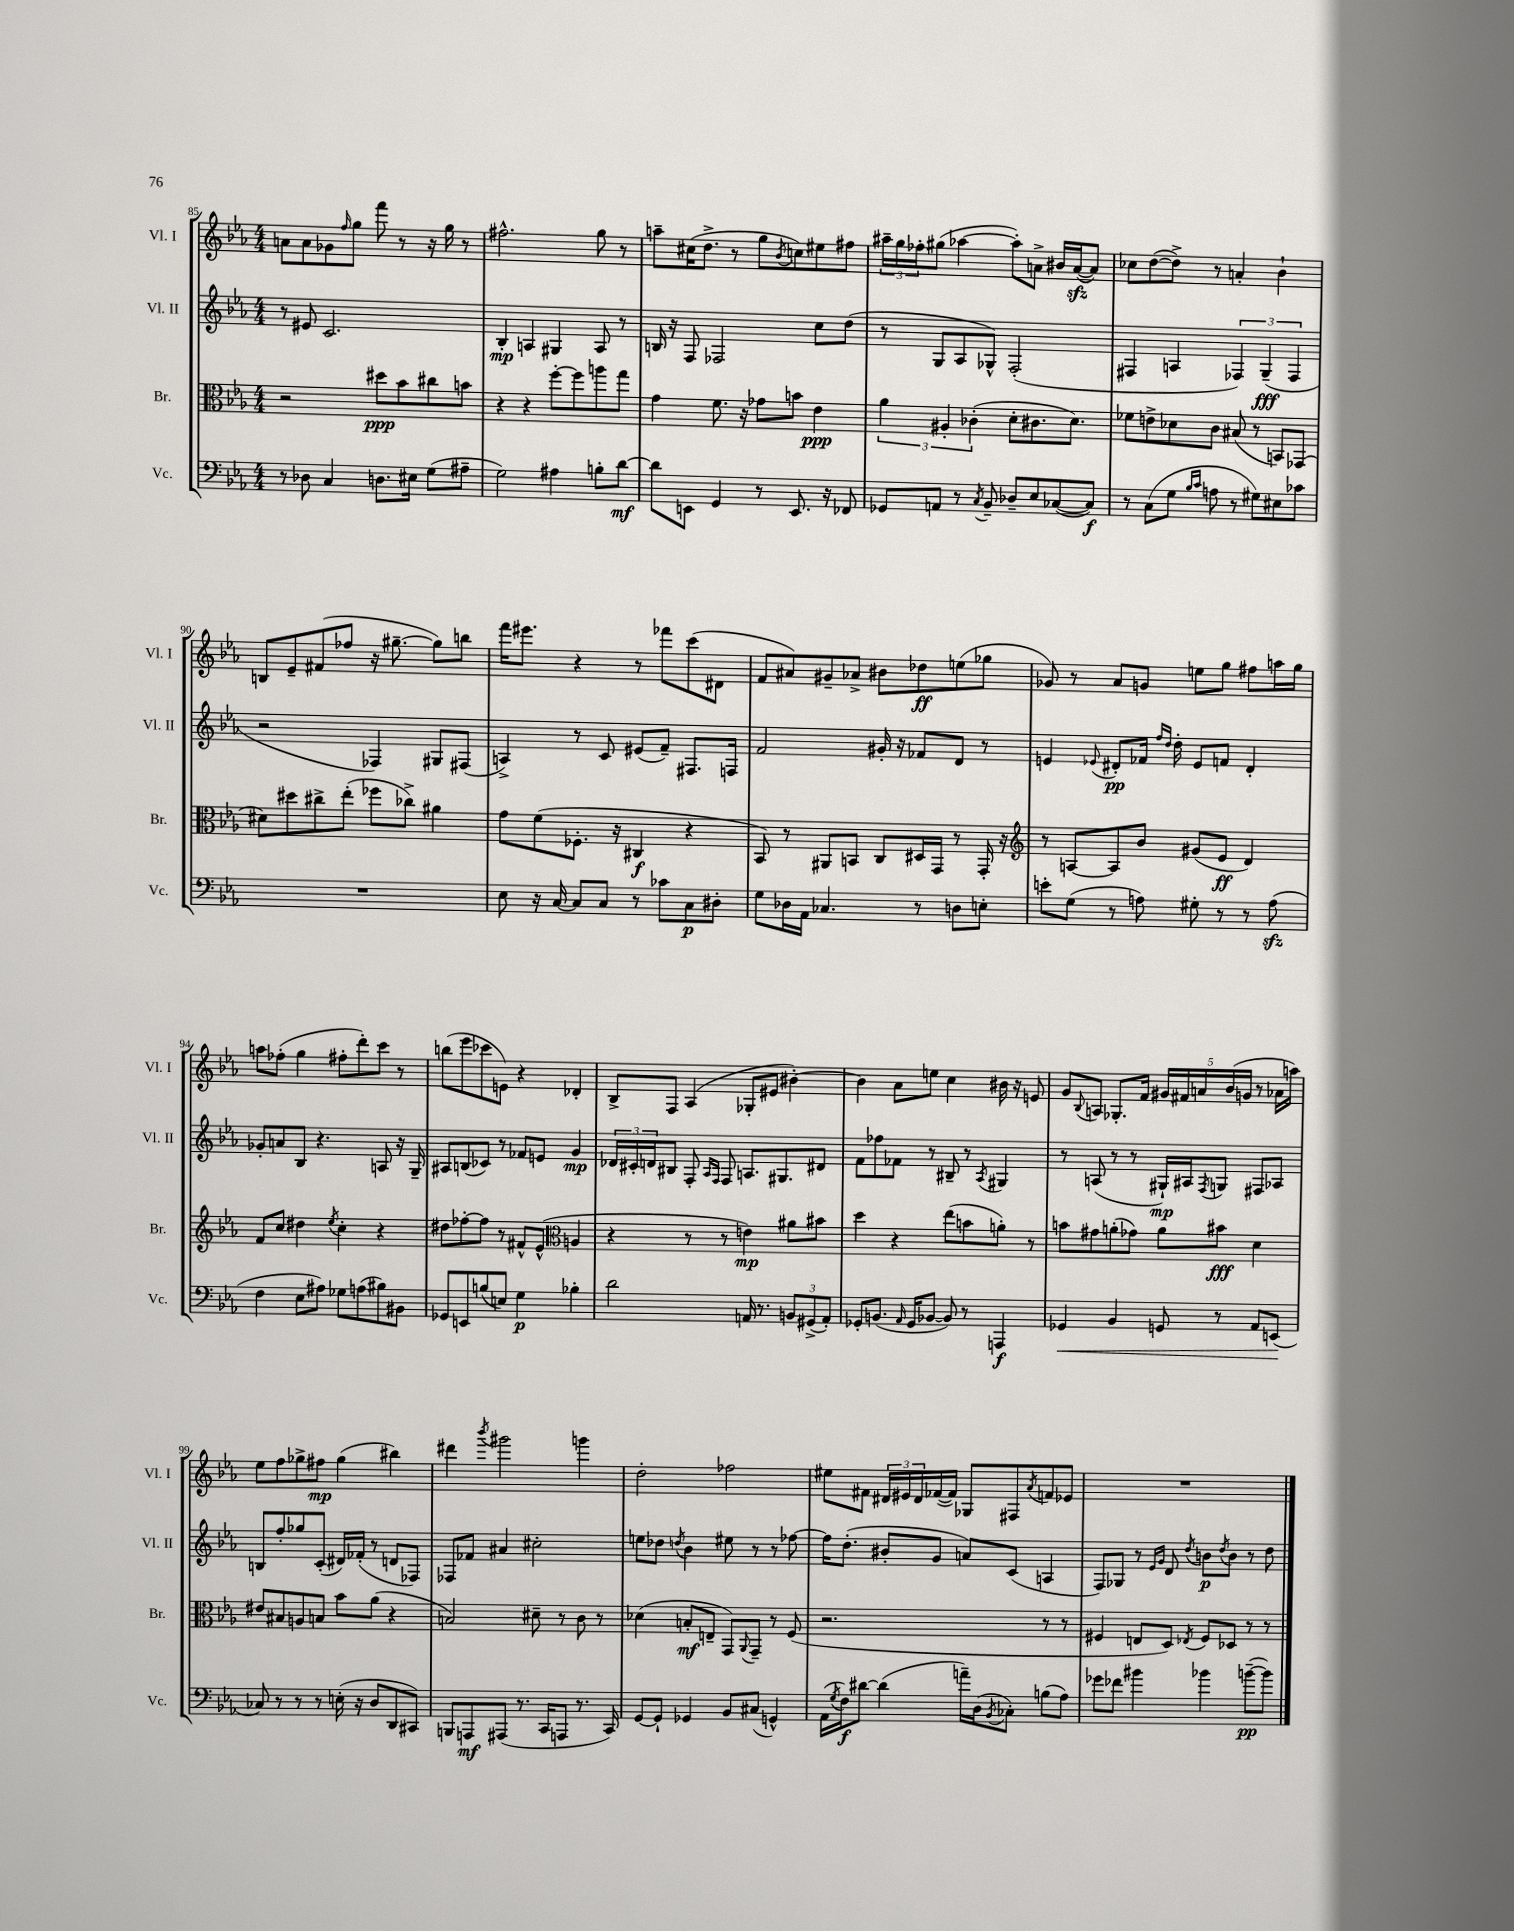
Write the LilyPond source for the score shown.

<<
\new StaffGroup <<
\new Staff = "s0" \with { instrumentName = "Vl. I" shortInstrumentName = "Vl. I" } {
    \clef treble \key ees \major \numericTimeSignature \time 4/4
    a'8 a'8 ges'8 \grace { f''16 } g''8 f'''8 r8 r16 g''16 r8 |
    fis''2.-^ g''8 r8 |
    a''8-- cis''16( d''8.-> r8 g''8 \acciaccatura { bes'8 } c''8) eis''8 fis''8 |
    \tuplet 3/2 { ais''16-- g''16 fes''16-. } gis''8( aes''4~ aes''8-.) a'8-> bis'16 a'16~\sfz( a'8) |
    ces''8 d''8~( d''8->) r8 a'4-. bes'4-! |
    b8 ees'8-- fis'8( fes''8 r16 gis''8.~-- gis''8) b''8 |
    f'''16 eis'''8. r4 r8 fes'''8 c'''8( dis'8 |
    f'8 ais'8) gis'8-- aes'8-> bis'8 des''8\ff e''8( ges''8 |
    ges'8) r8 aes'8 g'8 e''8 g''8 fis''8 a''16 g''16 |
    a''8 fes''8-.( g''4 fis''8-. d'''8-.) c'''8 r8 |
    b''8( ees'''8 ces'''8 e'8) r4 des'4-. |
    bes8-> f8 aes4( ges8-. eis'8 bis'4~-.) |
    bis'4 aes'8 e''8 c''4 bis'16 r16 e'8 |
    g'8 \appoggiatura { bes8 } a8 ges8.-. f'16 \tuplet 5/4 { gis'16 fis'16 a'16 bes'16( g'16 } r8 aes'16 a''16) |
    ees''8 f''8 ges''8-> fis''8\mp ges''4( bis''4) |
    dis'''4 \acciaccatura { bes'''8 } gis'''2 g'''4 |
    d''2-. fes''2 |
    eis''8 fis'8 \tuplet 3/2 { dis'16 eis'16 dis'16 } fes'16~( fes'16) ges8 fis8 \acciaccatura { aes'8 } f'8 ees'8 |
    R1 \bar "|." |
}
\new Staff = "s1" \with { instrumentName = "Vl. II" shortInstrumentName = "Vl. II" } {
    \clef treble \key ees \major \numericTimeSignature \time 4/4
    r8 eis'8 c'2. |
    bes4-.\mp a4 gis4 a8 r8 |
    b16 r16 f8 fes2 c''8 d''8( |
    r8 g8 aes8 ges8-^) f2-.( |
    fis4 a4 \tuplet 3/2 { fes4) g4--\fff( fes4 } |
    r2 fes4) gis8 fis8( |
    a4->) r8 c'8 eis'8( f'8--) fis8. f16 |
    f'2 gis'16-. r16 fes'8 d'8 r8 |
    e'4 \appoggiatura { ees'8 } dis'8-.\pp fes'16 \grace { f''16 d''16 } d''16-. ees'8 f'8 dis'4-. |
    ges'8-. a'8 bes8 r4. a8 r16 g16-- |
    ais8 b8( ces'8) r8 fes'8 e'8 g'4\mp |
    \tuplet 3/2 { des'16 cis'16-. d'16 } bis8 f8-. \grace { aes16 f16 } f8 a8. gis8. dis'8 |
    f'8 fes''8 fes'8 r8 bis8-- r8 \acciaccatura { aes8 } gis4 |
    r8 a8( r8 r8 gis16-!\mp) ais16 \acciaccatura { f8 } g8 fis8 aes8 |
    b8 f''8-. ges''8 c'8-.( dis'16) fes'16-.( r8 d'8 fes8) |
    fes8 fes'8 ais'4 cis''2-. |
    e''8 des''8 \acciaccatura { d''8 } bes'4 eis''8 r8 r8 fes''8~ |
    fes''16 d''8.-.( bis'8-. g'8 a'8) c'8( a4 |
    f8) ges8 r8 \grace { ees'16 g'16 } d'8 \acciaccatura { d''8 } b'8\p \acciaccatura { d''8 } b'8 r8 d''8 \bar "|." |
}
\new Staff = "s2" \with { instrumentName = "Br." shortInstrumentName = "Br." } {
    \clef alto \key ees \major \numericTimeSignature \time 4/4
    r2 dis''8\ppp bes'8 cis''8 b'8 |
    r4 r4 f''8~-. f''8 a''8 g''8 |
    g'4 f'8. r16 ges'8 b'8 ees'4\ppp |
    \tuplet 3/2 { aes'4 ais4-. ces'4-.( } d'8-. cis'8. d'8.) |
    fes'8 e'8-> des'8 c'8 bis8( r8 b,8) ges,8( |
    dis'8) dis''8 cis''8-> ees''8-.( fes''8 ces''8->) ais'4 |
    g'8 f'8( fes8.-. r16 cis4\f r4 |
    bes,8) r8 ais,8 b,8 c8 dis16 g,16 r8 g,16-. r16 |
    \clef treble r8 a8~ a8 bes'8 gis'8( ees'8\ff d'4) |
    f'8 c''8 dis''4 \acciaccatura { ees''8 } c''4-. r4 |
    dis''8 fes''8~-. fes''8 r8 fis'8-^ ees'8-^( \clef alto a4 |
    r4 r8 r8 e'4\mp) ais'8 bis'8 |
    d''4 r4 ees''8( b'8 a'8-.) r8 |
    b'8 gis'8 a'8-.( ges'8) a'8 bis'8\fff d'4 |
    eis'8 bis8 a8 b8 bes'8 aes'8( r4 |
    b2) dis'8-- r8 c'8 r8 |
    des'4( b8-.\mf e8-- g,8) \appoggiatura { aes,8 } g,8-- r8 f8( |
    r2. r8 r8 |
    fis4 e8 d8) \acciaccatura { ees8 } fis8 des8 r8 r8 \bar "|." |
}
\new Staff = "s3" \with { instrumentName = "Vc." shortInstrumentName = "Vc." } {
    \clef bass \key ees \major \numericTimeSignature \time 4/4
    r8 des8 c4 d8. eis16 g8( ais8-- |
    g2) ais4 b8-. d'8~\mf |
    d'8 e,8 g,4 r8 e,8. r16 fes,8 |
    ges,8 a,8 r8 \acciaccatura { c8 } bes,8-- des8-- ees8 ces8~( ces8\f) |
    r8 c8( g8 \grace { bes16 c'16 } a8 r8 gis8) eis8 ces'8 |
    R1 |
    ees8 r16 c16~ c8 c8 r8 ces'8 c8\p dis8-. |
    g8 des16 aes,16 ces4. r8 d8 e8-. |
    e'8-. g8( r8 a8) gis8-. r8 r8 a8\sfz( |
    f4 ees8 ais8) ges8 a8( bis8) bis,8 |
    ges,8 e,8 b8( e8) g4\p bes4-. |
    d'2 a,16 r8. \tuplet 3/2 { b,8 gis,8->( a,8-.) } |
    ges,8-. b,8.( \grace { aes,16 } ges,16 bes,8~ bes,8) r8 a,,4\f |
    ges,4\< bes,4 g,8 r8 aes,8 e,8\!( |
    ces8) r8 r8 r8 e16-.( r16 d8 d,8 cis,8) |
    b,,8 a,,8\mf ais,,8( r8. c,16 a,,8 r8. c,16) |
    g,8~ g,8-! ges,4 bes,8 cis8( g,4-^) |
    aes,16( \acciaccatura { g8 } f16\f) dis'8~ dis'4( a'16--) d16( \acciaccatura { bes,8 } ces8-.) b8( aes8) |
    ges'8 fes'8 bis'4 bes'4 b'8~--\pp( b'8) \bar "|." |
}
>>
>>
\layout { \context { \Score currentBarNumber = #85 } }
